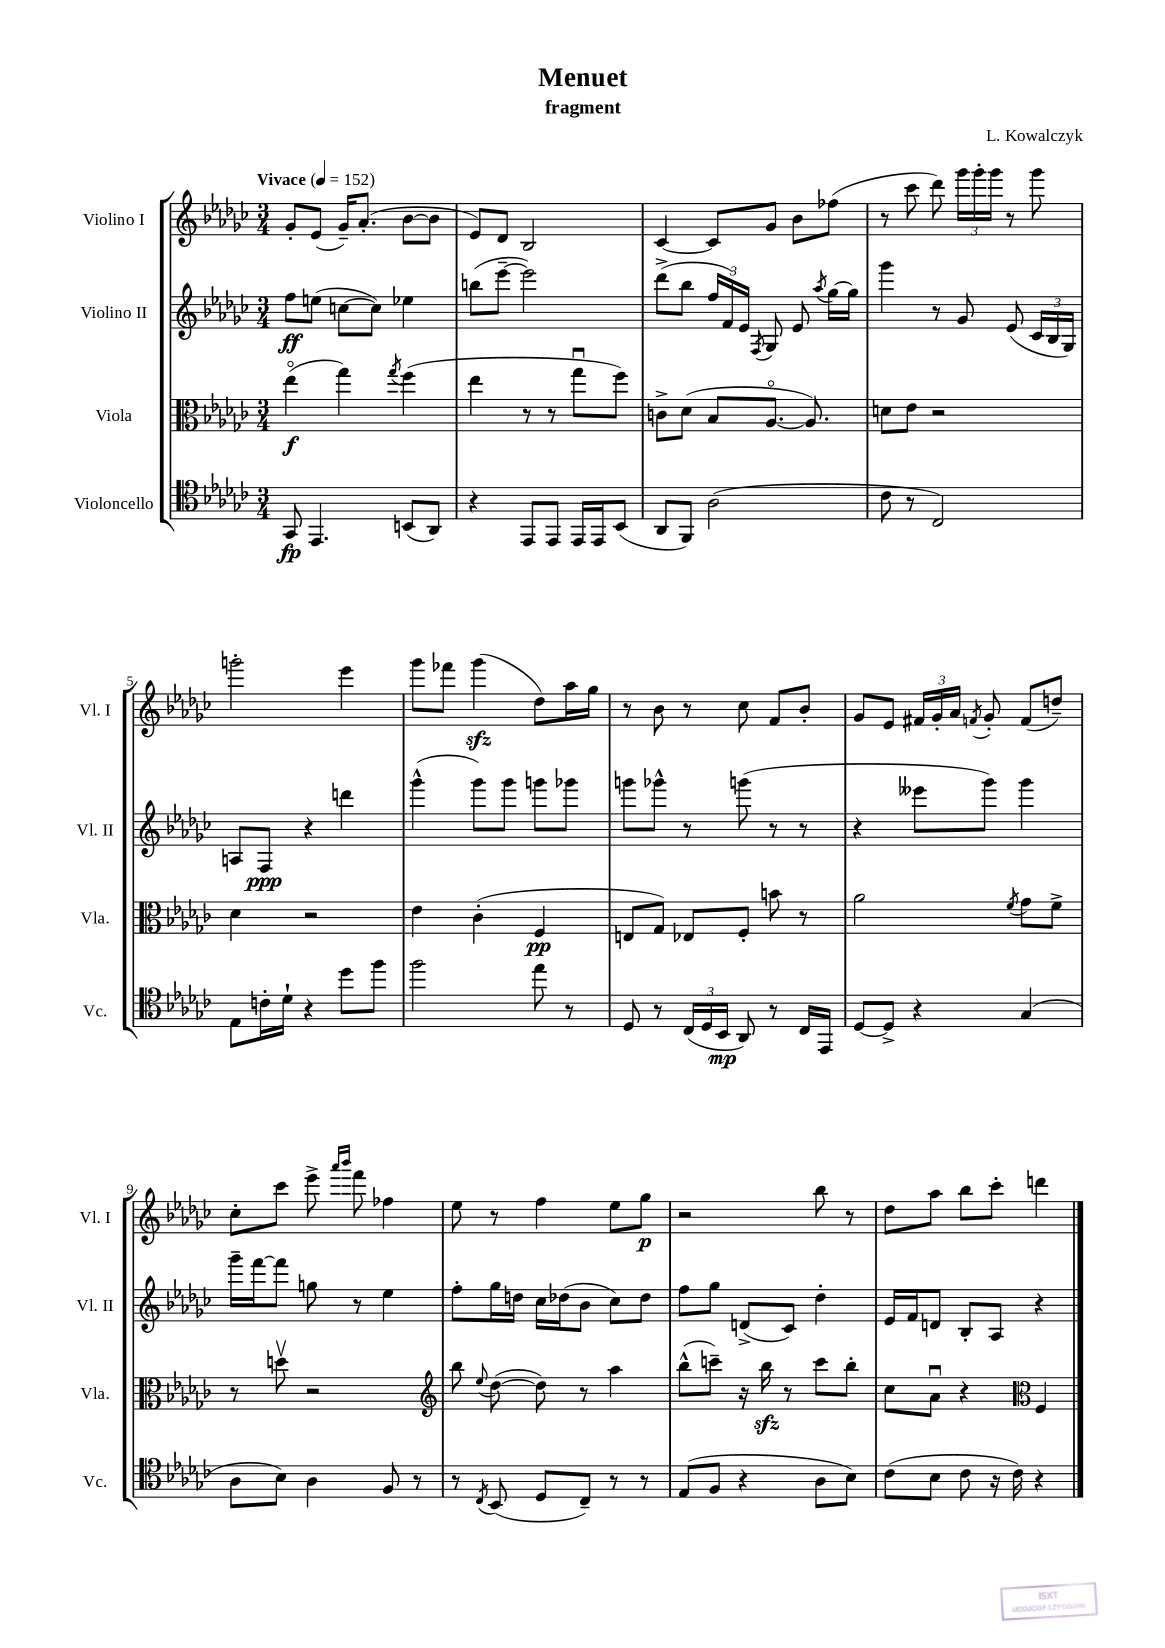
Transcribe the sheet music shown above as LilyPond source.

\header { title = "Menuet" composer = "L. Kowalczyk" subtitle = "fragment" }
<<
\new StaffGroup <<
\new Staff = "s0" \with { instrumentName = "Violino I" shortInstrumentName = "Vl. I" } {
    \clef treble \key ges \major \numericTimeSignature \time 3/4 \tempo "Vivace" 4 = 152
    \autoBeamOff ges'8[-. ees'8]( ges'16[--) aes'8.]-.( bes'8[~ bes'8] |
    ees'8[) des'8] bes2 |
    ces'4~ ces'8[ ges'8] bes'8[ fes''8]( |
    r8 ces'''8 des'''8) \tuplet 3/2 { ges'''16[ ges'''16-. ges'''16] } r8 ges'''8 |
    g'''2-. ees'''4 |
    ges'''8[ fes'''8] ges'''4\sfz( des''8[) aes''16 ges''16] |
    r8 bes'8 r8 ces''8 f'8[ bes'8]-. |
    ges'8[ ees'8] \tuplet 3/2 { fis'16[ ges'16-. aes'16] } \acciaccatura { f'8 } ges'8-. f'8[( d''8]--) |
    ces''8[-. ces'''8] ees'''8-> \grace { aes'''16[ bes'''16] } f'''8 fes''4 |
    ees''8 r8 f''4 ees''8[ ges''8]\p |
    r2 bes''8 r8 |
    des''8[ aes''8] bes''8[ ces'''8]-. d'''4 \bar "|." |
}
\new Staff = "s1" \with { instrumentName = "Violino II" shortInstrumentName = "Vl. II" } {
    \clef treble \key ges \major \numericTimeSignature \time 3/4
    \autoBeamOff f''8[\ff e''8]( c''8[~ c''8]) ees''4 |
    b''8[( ees'''8]~-- ees'''2) |
    des'''8[->( bes''8] \tuplet 3/2 { f''16[ f'16) ees'16] } \acciaccatura { f8 } ges8 ees'8 \acciaccatura { aes''8 } ges''16[~ ges''16] |
    ges'''4 r8 ges'8 ees'8( \tuplet 3/2 { ces'16[ bes16 ges16]) } |
    a8[ f8]\ppp r4 d'''4 |
    ges'''4-^( ges'''8[) ges'''8] g'''8[ ges'''8] |
    g'''8[ ges'''8]-^ r8 g'''8( r8 r8 |
    r4 eeses'''8[ ges'''8]) ges'''4 |
    ges'''16[-- f'''16~ f'''8] g''8 r8 ees''4 |
    f''8[-. ges''16 d''16] ces''16[ des''16( bes'8] ces''8[) des''8] |
    f''8[ ges''8] d'8[->( ces'8]) des''4-. |
    ees'16[ f'16 d'8] bes8[-. aes8] r4 \bar "|." |
}
\new Staff = "s2" \with { instrumentName = "Viola" shortInstrumentName = "Vla." } {
    \clef alto \key ges \major \numericTimeSignature \time 3/4
    \autoBeamOff ees''4\flageolet\f( ges''4) \acciaccatura { ges''8 } f''4( |
    ees''4 r8 r8 ges''8[\downbow f''8]) |
    c'8[-> des'8]( bes8[ aes8.]~\flageolet aes8.) |
    d'8[ ees'8] r2 |
    des'4 r2 |
    ees'4 ces'4-.( f4\pp |
    e8[ ges8]) ees8[ f8]-. b'8 r8 |
    aes'2 \acciaccatura { f'8 } ges'8[ f'8]-> |
    r8 d''8\upbow r2 |
    \clef treble bes''8 \appoggiatura { ees''8 } des''8~( des''8) r8 aes''4 |
    bes''8[-^( c'''8]--) r16 bes''16\sfz r8 c'''8[ bes''8]-. |
    ces''8[ aes'8]\downbow r4 \clef alto f4 \bar "|." |
}
\new Staff = "s3" \with { instrumentName = "Violoncello" shortInstrumentName = "Vc." } {
    \clef tenor \key ges \major \numericTimeSignature \time 3/4
    \autoBeamOff ges,8\fp ees,4. b,8[( aes,8]) |
    r4 ees,8[ ees,8] ees,16[ ees,16 bes,8]( |
    aes,8[ f,8]) aes2( |
    ces'8 r8 ces2) |
    ees8[ c'16-. des'16]-! r4 des''8[ f''8] |
    f''2 ees''8 r8 |
    des8 r8 \tuplet 3/2 { ces16[( des16 bes,16]\mp } aes,8) r8 ces16[ ees,16] |
    des8[~ des8]-> r4 ges4( |
    aes8[ bes8]) aes4 f8 r8 |
    r8 \acciaccatura { ces8 } bes,8( des8[ ces8]--) r8 r8 |
    ees8[( f8] r4 aes8[ bes8]) |
    ces'8[( bes8] ces'8 r16 ces'16) r4 \bar "|." |
}
>>
>>
